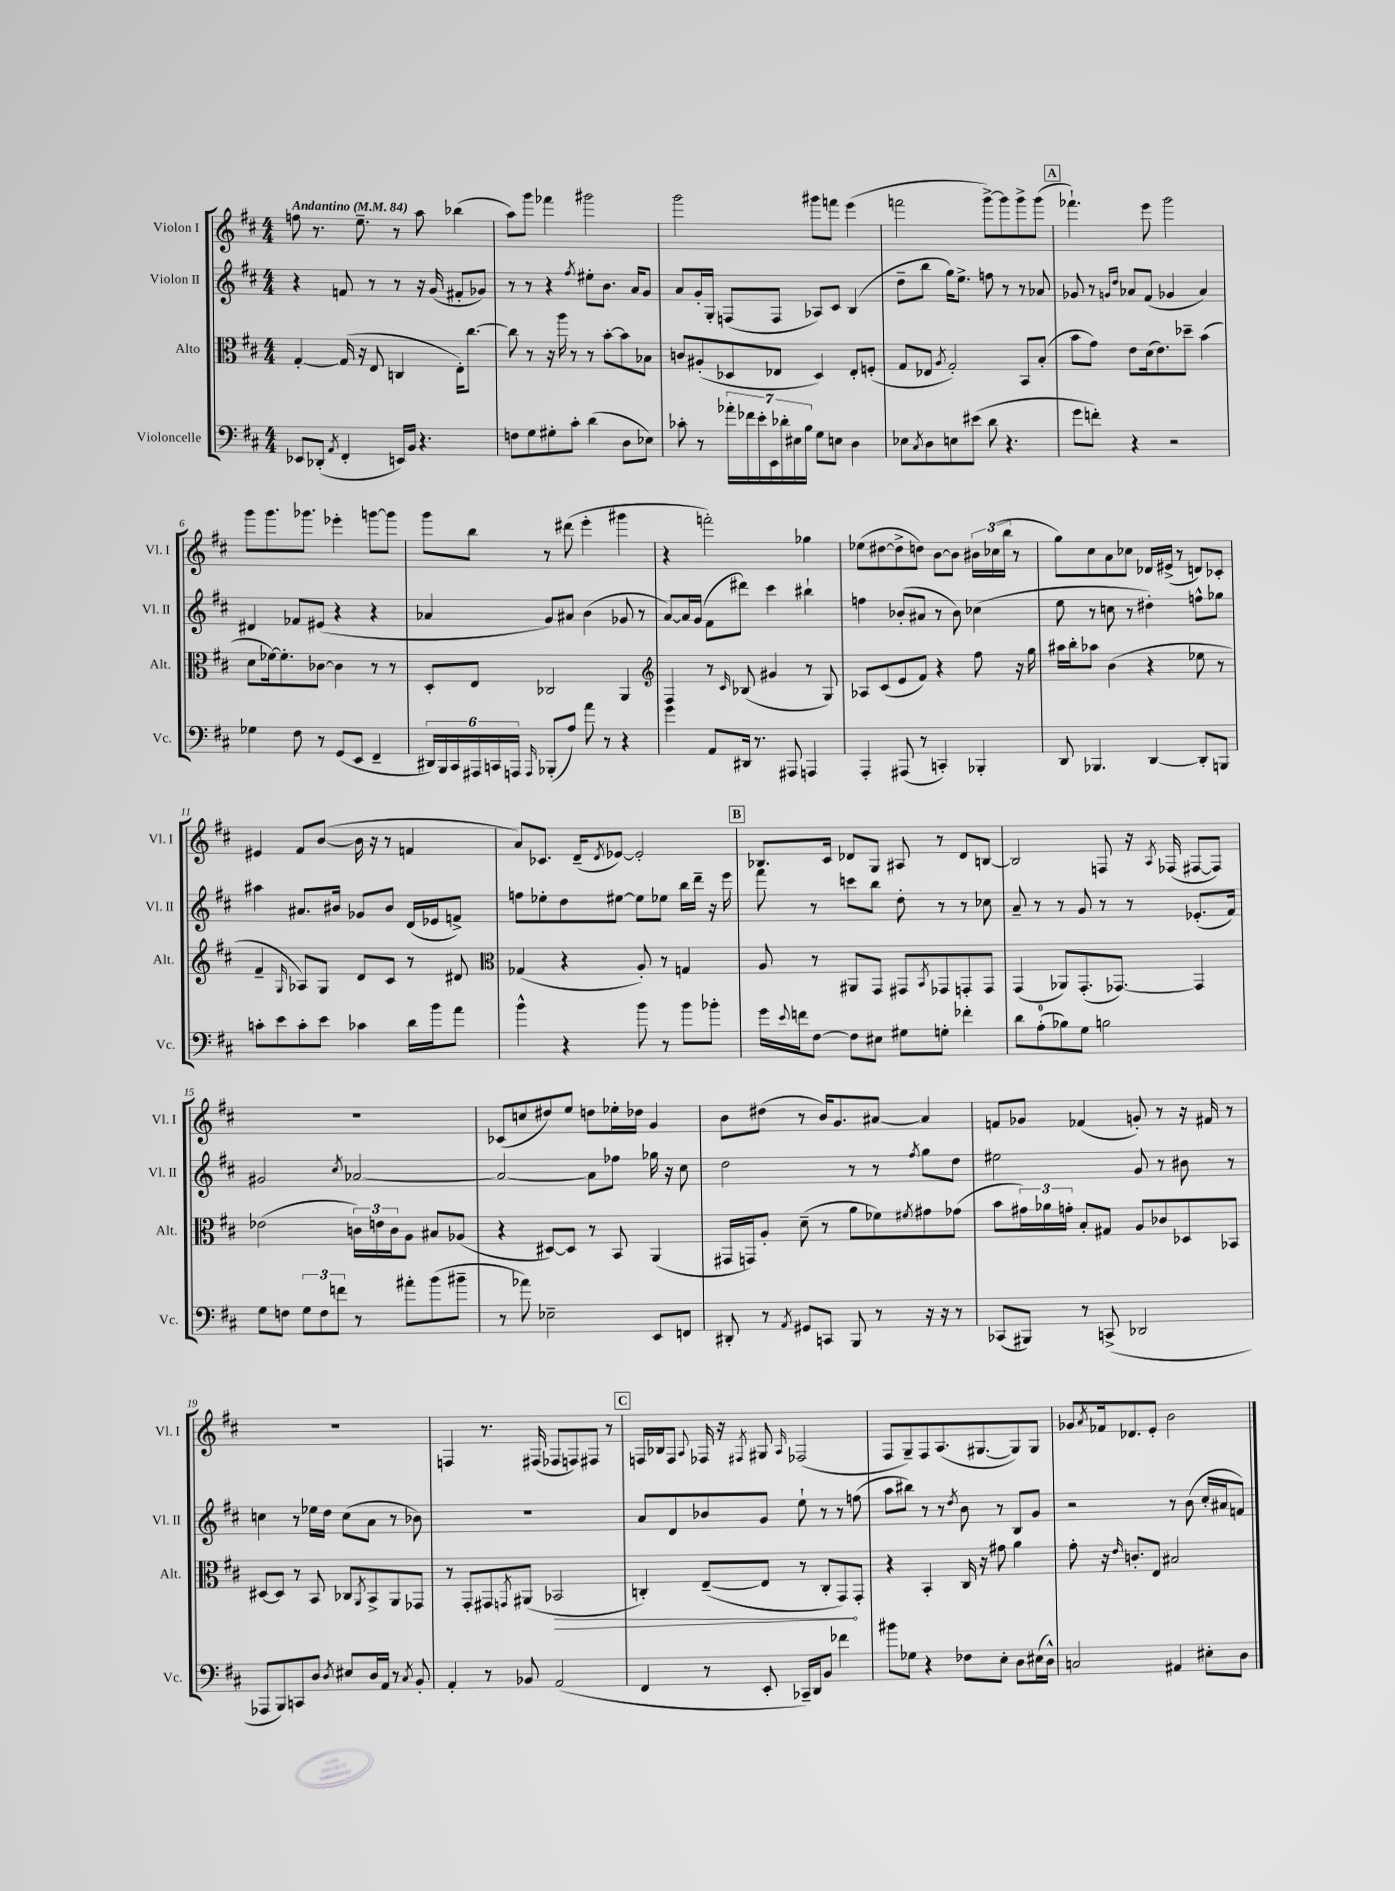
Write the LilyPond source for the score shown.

<<
\new StaffGroup <<
\new Staff = "s0" \with { instrumentName = "Violon I" shortInstrumentName = "Vl. I" } {
    \clef treble \key d \major \numericTimeSignature \time 4/4 \tempo "Andantino" 4 = 84
    f''8 r8. e''8.-- r8 a''8 bes''4( |
    a''8) g'''8 fes'''4 gis'''2 |
    g'''2 gis'''8 f'''8 e'''4( |
    f'''2 g'''8~->) g'''8 g'''8-> g'''8( |
    \mark \markup { \box "A" } fes'''4.-!) e'''8 g'''2 |
    g'''8 g'''8. ges'''8. ees'''4-. g'''8~ g'''8 |
    g'''8 b''8 r8 dis'''8( e'''4-. gis'''4 |
    r4 f'''2-.) ges''4 |
    ees''8( dis''8~ dis''8-> d''8) b'8~ b'8 \tuplet 3/2 { bis'16 ces''16( b''16 } r8 |
    g''8) cis''8 a'8 ces''8 des'16 eis'16->( r8 d'8) ces'8-. |
    eis'4 fis'8 b'8~( b'16 r16 r8 f'4 |
    a'8) ces'8. d'16--( \acciaccatura { d'8 } ees'8~) ees'2-. |
    \mark \markup { \box "B" } bes8. cis'16 des'8 g8 ais8 r8 des'8 b8~ |
    b2 f8 r16 \acciaccatura { a8 } fes16( fis8~ fis8) |
    R1 |
    ces'8( c''8 dis''8) e''8 d''8 ees''16-. des''16 g'4 |
    b'8 dis''8( r8 b'16) g'8. ais'8~ ais'4 |
    f'8 ges'8 fes'4( g'8-.) r8 r16 fis'16 r8 |
    R1 |
    f4 r8. fis16( fes8 f8) fis8 r8 |
    \mark \markup { \box "C" } f16 bes16 f8 \appoggiatura { a8 } fes16 r16 \acciaccatura { fis8 } gis8 \grace { a16 } fes2( |
    fis8 g8--) fis8 a8.( gis8.~ gis8) gis8 |
    ges'8 \acciaccatura { a'8 } fes'16 des'8. e'8-. b'2 \bar "|." |
}
\new Staff = "s1" \with { instrumentName = "Violon II" shortInstrumentName = "Vl. II" } {
    \clef treble \key d \major \numericTimeSignature \time 4/4
    r4 f'8 r8 r8 r16 g'16( fis'8-. ges'8) |
    r8 r8 r4 \acciaccatura { fis''8 } eis''8-. b'8. a'16 g'8 |
    a'8 g'16-. g16-. f8( f8 aes8) cis'8 b4( |
    d''8-- b''8 g''16) e''8.-> f''8 r8 r8 aes'8 |
    \mark \markup { \box "A" } ges'8 r8 \grace { g'16 d''16 } aes'8 fis'8( ges'4 aes'4) |
    dis'4 fes'8 eis'8( r4 r4 |
    aes'4 g'8) ais'8 b'4( ges'8 r8 |
    a'8~) a'16 g'16( fis'8 dis'''8) cis'''4 bis''4-! |
    f''4 bes'8-.( ais'8 r8 bes'8) ces''4( |
    e''8 r8 c''8 r8 dis''4-.) f''8-^ ges''8 |
    ais''4 ais'8. bis'16 ges'8 bis'8 d'16( ees'16 f'8->) |
    f''8 ees''8-. d''8 eis''8~ eis''8 ees''8 b''16 d'''16-- r16 e'''16 |
    \mark \markup { \box "B" } fis'''8 r8 c'''8 b''8 d''8-. r8 r8 ces''8 |
    a'8-- r8 r8 g'8 r8 r8 ees'8.-.( fis'16) |
    gis'2 \acciaccatura { cis''8 } aes'2~ |
    aes'2~ aes'8 fes''8 ges''16 r16 cis''8 |
    d''2 r8 r8 \acciaccatura { fis''8 } g''8 d''8 |
    eis''2 g'8 r8 bis'8 r8 |
    c''4 r8 ees''16 d''16 c''8( a'8 r8 bes'8) |
    R1 |
    \mark \markup { \box "C" } a'8 d'8 bes'8 g'8 e''8-! r8 r8 f''8( |
    a''8 bis''8) r8 r8 \acciaccatura { d''8 } b'8 r8 b8 g'8 |
    r2 r8 b'8( cis''16-. ais'16 f'8) \bar "|." |
}
\new Staff = "s2" \with { instrumentName = "Alto" shortInstrumentName = "Alt." } {
    \clef alto \key d \major \numericTimeSignature \time 4/4
    g4~-. g16( r16 e8 c4 e16-.) cis''8.~ |
    cis''8 r8 r16 a''16 r8 r8 b'8~-. b'8 bes8 |
    c'8 ais8-.( des8 ees8 des4) ees8-. f8-.( |
    g8 ees8 \acciaccatura { a8 } g2-.) b,8 b8-.( |
    \mark \markup { \box "A" } b'8 g'8) e'8 d'16( e'8.) des''8-- b'4( |
    d'8 fes'16~) fes'8.-. ces'8~ ces'4 r8 r8 |
    d8-. e8 ces2 a,4 |
    \clef treble fis4 r8 \grace { cis'16 } bes8( gis'4 r8 g8) |
    aes8 cis'8( e'8 fis'8) r4 fis''8 r16 g''16 |
    ais''16 b''16-. aes''8 b'4( r4 ees''8 r8 |
    fis'4-- \grace { g16 } aes8) g8 d'8 cis'8 r8 dis'8 |
    \clef alto ges4( r4 a8-.) r8 g4 |
    \mark \markup { \box "B" } a8 r8 ais,8 g,8 gis,8 \acciaccatura { b,8 } ges,8 g,8-. g,8 |
    g,4( aes,8) g,8.-.( ges,8.~) ges,4 |
    ees'2( \tuplet 3/2 { c'16) e'16 c'16 } a8 bis8 aes8( |
    r4 dis8~) dis8 r8 b,8 a,4( |
    gis,16 g,16) a8-. d'8--( r8 a'8 fes'8) \acciaccatura { fis'8 } gis'8 ges'8( |
    b'8 \tuplet 3/2 { gis'16) aes'16 g'16-. } b8-. gis8 a8 ces'8 des8 bes,8 |
    dis8~ dis8 r8 b,8 ces8 \acciaccatura { a,8 } b,8-> a,8 ges,8 |
    r8 g,8-. gis,8 \acciaccatura { g,8 } ais,8( \once \override Hairpin.circled-tip = ##t bes,2\> |
    \mark \markup { \box "C" } c4-.) e8~--( e8 r8 c8-. g,8\!) g,8-. |
    r4 b,4-. cis16 r16 gis'8 a'4 |
    g'8-. r16 \grace { e'16 } c'8.-. e8 bis2 \bar "|." |
}
\new Staff = "s3" \with { instrumentName = "Violoncelle" shortInstrumentName = "Vc." } {
    \clef bass \key d \major \numericTimeSignature \time 4/4
    ees,8 des,8-.( \acciaccatura { a,8 } fis,4-. e,16) b,16 r4. |
    f8 g8 gis8-. cis'8-. d'4( d8 ees8) |
    ces'8-. r8 \tuplet 7/4 { aes'16-. fes'16 e'16-. e,16 des'16-. eis16 b16 } g8 e8 d4 |
    ees8 \acciaccatura { cis8 } d8 e8 eis'8( d'8 r4. |
    \mark \markup { \box "A" } g'8 f'8-.) r4 r2 |
    ges4 fis8 r8 g,8( e,8 fis,4-- |
    \tuplet 6/4 { dis,16) b,,16 cis,16 ais,,16 c,16 a,,16 } \grace { a,,16 } bes,,8-.( a8) a'8 r8 r4 |
    g'4 a,8 dis,16 r8. ais,,8 a,,4 |
    a,,4-. ais,,8( r8 c,4-.) bes,,4-. |
    d,8 bes,,4. d,4~ d,8-. b,,8 |
    c'8-. e'8 c'8-. e'8 ces'4 d'16 b'16 a'8 |
    b'4-^ r4 b'8 r8 b'8 bes'8-. |
    \mark \markup { \box "B" } g'16 \appoggiatura { e'8 } f'16 fis8~ fis8 eis8 gis8 g8-. fes'4-. |
    d'8 a8-0-.( bes8) g8 b2 |
    g8 f8 \tuplet 3/2 { g8 f8 f'8 } r8 ais'8-. b'8( bis'8-- |
    r8 aes'8) ees2-- e,8 f,8 |
    dis,8-. r8 \acciaccatura { a,8 } gis,8 c,8 b,,8 r8 r16 r16 r8 |
    ces,8( bis,,8) r8 c,8->( des,2 |
    aes,,8 b,,8) c,8 d8 \acciaccatura { d8 } eis8 d16 a,16 r8 \acciaccatura { cis8 } b,8-. |
    a,4-. r8 bes,8 a,2( |
    \mark \markup { \box "C" } fis,4 r8 e,8-. ces,16--) d,16 b,8 fes'4 |
    bis'8 ges8 r4 fes8 e8-. d8 eis16( d16-^) |
    c2 ais,4 eis8-. d8 \bar "|." |
}
>>
>>
